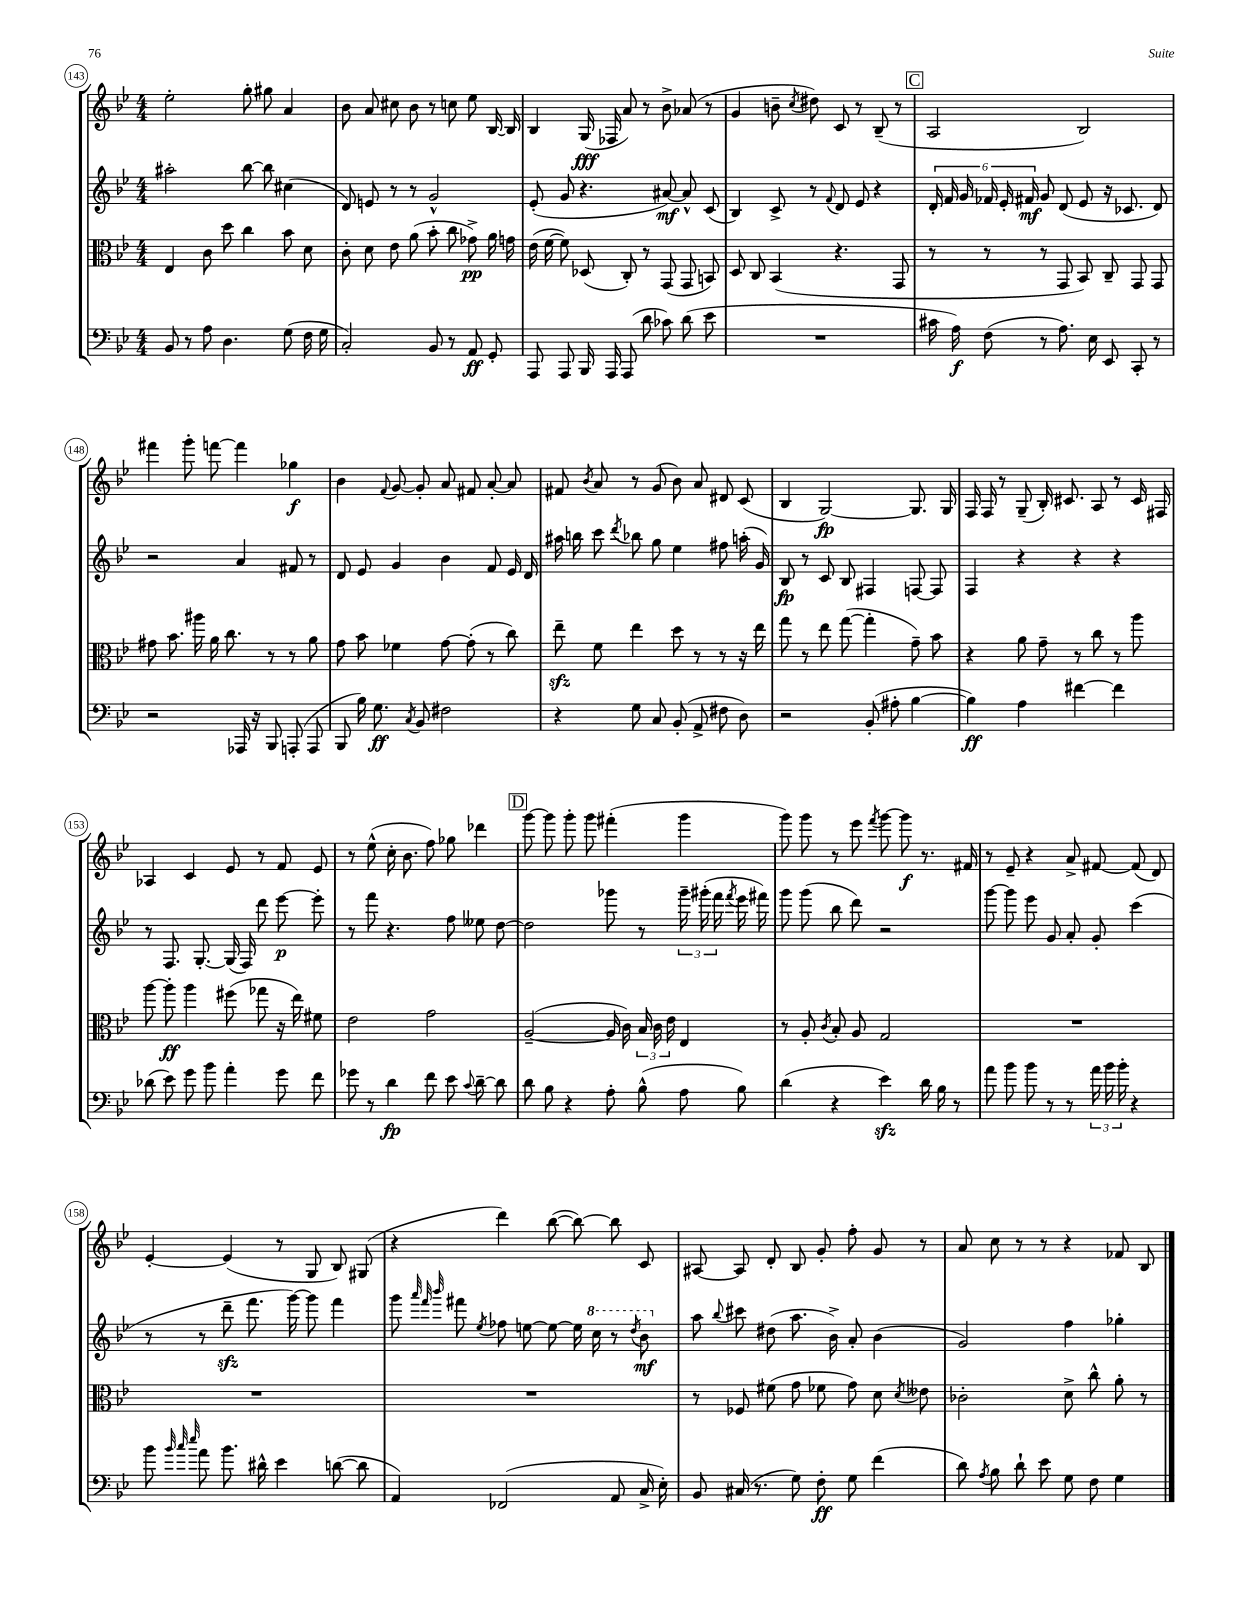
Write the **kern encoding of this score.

**kern	**kern	**kern	**kern
*staff4	*staff3	*staff2	*staff1
*clefF4	*clefC3	*clefG2	*clefG2
*k[b-e-]	*k[b-e-]	*k[b-e-]	*k[b-e-]
*M4/4	*M4/4	*M4/4	*M4/4
8BB-/	4E-/	2aa#'\	2ee-'\
8r	.	.	.
8A\	8c\	.	.
4.D\	8dd\	.	.
.	4cc\	[8bb-\	8gg'\
.	.	8bb-\]	8gg#\
(8G\	8b-\	(4cc#\	4a/
16F\	8d\	.	.
16G\	.	.	.
=	=	=	=
2C'/)	8c'\	8d/)	8b-\
.	8d\	8e/	8a/
.	8e-\	8r	8cc#\
.	(8a\	8r	8b-\
8BB-/	8b-'\	2g^^/	8r
8r	8cc\	.	8cc\
8AA/	8g-^\)	.	8ee-\
8GG'/	16a\	.	[16B-/
.	16g\	.	16B-/]
=	=	=	=
8AAA/	(16e-\	(8e-'/	4B-/
.	[16f\	.	.
8AAA/	8f\])	8g/	.
16BBB-/	(8D-/	4.r	(16G/
16AAA/	.	.	16F-/
(8AAA/	8C'/)	.	8a/)
8d\	8r	.	8r
8c-\)	(8GG/	[8a#/)	8b-^\
(8d\	8GG/	8a#^^/]	(8a-/
8e-\	8BB/)	(8c/	8r
=	=	=	=
1r	8D/	4B-/)	4g/
.	8C/	.	.
.	(4BB-/	8c^/	8b~\
.	.	.	8qcc/
.	.	8r	8dd#\)
.	.	8qqf/	.
.	4.r	8d/	8c/
.	.	8e-/	8r
.	.	4r	(8B-~/
.	8GG/	.	8r
=	=	=	=
16c#\	8r	24d'/	2A/
.	.	24f/	.
16A\)	.	.	.
.	.	24g/	.
(8F\	8r	24f-/	.
.	.	24e-'/	.
.	.	24f#/	.
8r	8r	8g/	.
8.A\)	8GG/	(8d/	.
.	8BB-/)	8e-/	2B-/)
16E-\	.	.	.
8EE-/	8C~/	16r	.
.	.	8.c-/	.
8CC'/	8GG/	.	.
8r	8GG/	8d/)	.
=	=	=	=
2r	8g#\	2r	4fff#\
.	8.b-\	.	.
.	.	.	8ggg'\
.	16aa#\	.	.
.	16a\	.	[8fff\
.	8.cc\	.	.
16AAA-/	.	4a/	4fff\]
16r	.	.	.
8BBB-/	8r	.	.
(8AAA'/	8r	8f#/	4gg-\
8AAA/	8a\	8r	.
=	=	=	=
8BBB-/	8g\	8d/	4b-\
16B-\)	8b-\	8e-/	.
8.G\	.	.	.
.	.	.	8qqf/
.	4f-\	4g/	[8g/
8qC/	.	.	.
8BB-/	.	.	8g'/]
2F#\	[8g\	4b-\	8a/
.	(8g'\]	.	8f#/
.	8r	8f/	[8a'/
.	8cc\)	16e-/	8a/]
.	.	16d/	.
=	=	=	=
4r	8ee-~\	16aa#\	8f#/
.	.	16bb\	.
.	.	.	8qb-/
.	8f\	8ccc\	8a/
.	.	8qddd/	.
8G\	4ee-\	8bb-\	8r
8C/	.	8gg\	(8g/
(8BB-'/	8dd\	4ee-\	8b-\)
8AA^/	8r	.	8a/
8F#\	8r	8ff#\	8d#/
8D\)	16r	(16aa'\	(8c/
.	16ee-\	16g/)	.
=	=	=	=
2r	8gg\	8B-/	4B-/
.	8r	8r	.
.	8ee-\	8c/	[2G/)
.	([8gg\	8B-/	.
(8BB-'/	4gg'\]	4F#/	.
8A#'\	.	.	.
[4B-\	8g~\)	[8F/	8.G/]
.	8b-\	8F/]	.
.	.	.	16G/
=	=	=	=
4B-\])	4r	4F/	16F/
.	.	.	16F/
.	.	.	8r
4A\	8a\	4r	(8G~/
.	8g~\	.	16B-'/)
.	.	.	8.c#/
[4f#\	8r	4r	.
.	8cc\	.	8A/
4f#\]	8r	4r	8r
.	8aa\	.	16c#/
.	.	.	16F#/
=	=	=	=
(8d-\	[8aa\	8r	4A-/
8e-\)	8aa'\]	8.F/	.
8g\	4aa\	.	4c/
.	.	[8.G'/	.
8b-\	.	.	.
4a'\	(8ff#\	(16G/]	8e-/
.	.	16F/)	.
.	8gg-\	8ddd\	8r
8g\	16r	[8eee-\	8f/
.	16ee-\)	.	.
8f\	8f#\	8eee-'\]	8e-/
=	=	=	=
8g-\	2e-\	8r	8r
8r	.	8fff\	(8ee-^^\
4d\	.	4.r	16cc'\
.	.	.	8.b-\
8f\	2g\	.	8ff\)
8e-\	.	8ff\	8gg-\
8qqc/	.	.	.
[8d~\	.	8ee--\	4ddd-\
8d\]	.	[8dd\	.
=	=	=	=
8d\	([2A~/	2dd\]	[8ggg\
8B-\	.	.	8ggg\]
4r	.	.	8ggg'\
.	.	.	8ggg\
8A'\	16A/]	8ggg-\	(4fff#'\
.	16c\)	.	.
(8B-^^\	24B-/	8r	.
.	24c\	.	.
.	24e-\	.	.
8A\	4E-/	24ggg-~\	4ggg\
.	.	(24ggg#'\	.
.	.	24fff\	.
.	.	8qfff/	.
8B-\)	.	16eee-\	.
.	.	16fff#\)	.
=	=	=	=
(4d\	8r	8ggg\	8ggg\)
.	8A'/	(8ggg\	8ggg\
.	8qc/	.	.
4r	8B-'/	8bb-\	8r
.	8A/	8ddd\)	8eee-\
.	.	.	8qfff/
4e-\)	2G/	2r	[8ggg\
.	.	.	8ggg\]
16d\	.	.	8.r
16B-\	.	.	.
8r	.	.	.
.	.	.	16f#/
=	=	=	=
8a\	1r	[8ggg\	8r
8b-\	.	8ggg\]	8e-~/
8b-\	.	8eee-\	4r
8r	.	8g/	.
8r	.	8a'/	8a^/
24a\	.	8g'/	[8f#/
24b-\	.	.	.
24b-'\	.	.	.
4r	.	(4ccc\	(8f#/]
.	.	.	8d/)
=	=	=	=
8b-\	1r	8r	[4e-'/
32qqb-/	.	.	.
32qqcc/	.	.	.
32qqee-/	.	.	.
8a\	.	8r	.
8.b-\	.	8ddd~\	(4e-/]
.	.	8.fff\	.
16d#^^\	.	.	.
4e-\	.	.	8r
.	.	[16ggg\)	.
.	.	8ggg\]	8G/
([8d\	.	4fff\	8B-/)
8d\]	.	.	(8G#/
=	=	=	=
4AA/)	1r	8ggg\	4r
.	.	32qqaaa/	.
.	.	32qqfff/	.
.	.	32qqbbb-/	.
.	.	8fff#\	.
.	.	8qee-/	.
(2FF-/	.	8ff-\	4ddd\)
.	.	[8ee\	.
.	.	8ee\_	([8bb-\
.	.	16ee\]	8bb-\_)
.	.	16ccc\	.
8AA/	.	8r	8bb-\]
.	.	8qddd/	.
16C^/	.	8bb-\	8c/
16E-'\)	.	.	.
=	=	=	=
8BB-/	8r	8aa\	[8A#/
.	.	8qqbb-/	.
(16C#/	8F-/	8ccc#\	8A#/]
8.r	.	.	.
.	(8f#\	(8dd#\	8d'/
8G\)	8g\	8.aa\	8B-/
8F'\	8f-\	.	8g'/
.	.	16b-^\)	.
8G\	8g\)	8a'/	8ff'\
(4f\	8d\	(4b-\	8g/
.	8qd/	.	.
.	8e--\	.	8r
=	=	=	=
8d\)	2c-'\	2g/)	8a/
8qA/	.	.	.
8B-\	.	.	8cc\
8d`\	.	.	8r
8e-\	.	.	8r
8G\	8d^\	4ff\	4r
8F\	8cc^^\	.	.
4G\	8a'\	4gg-'\	8f-/
.	8r	.	8B-/
==	==	==	==
*-	*-	*-	*-
